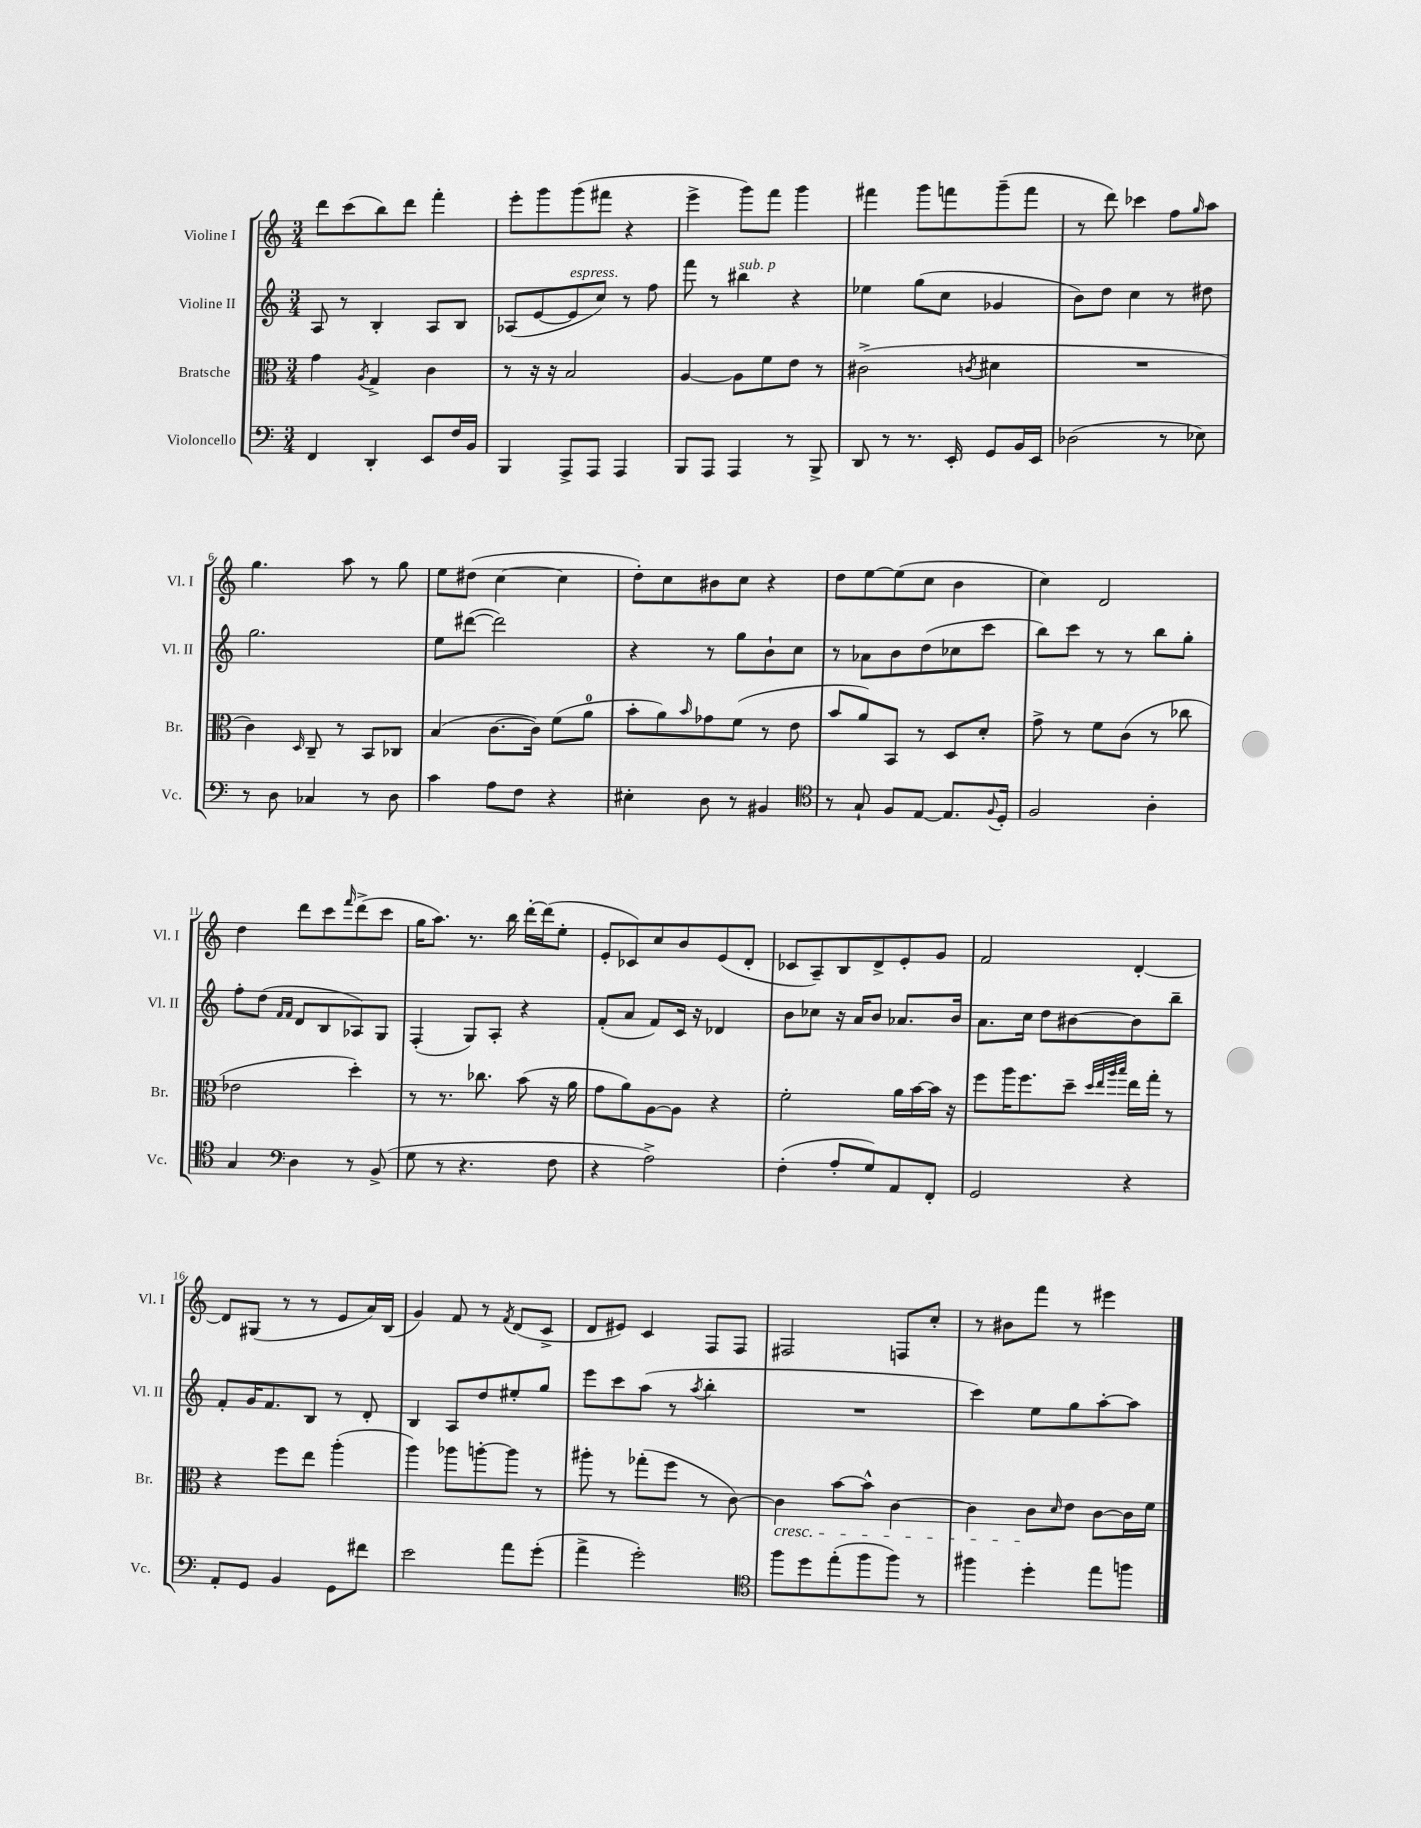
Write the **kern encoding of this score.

**kern	**kern	**kern	**kern
*part4	*part3	*part2	*part1
*staff4	*staff3	*staff2	*staff1
*I"Violoncello	*I"Bratsche	*I"Violine II	*I"Violine I
*I'Vc.	*I'Br.	*I'Vl. II	*I'Vl. I
*clefF4	*clefC3	*clefG2	*clefG2
*k[]	*k[]	*k[]	*k[]
*M3/4	*M3/4	*M3/4	*M3/4
=1	=1	=1	=1
4FF/	4g\	8A/	8ddd\L
.	.	8r	(8ccc\
.	8qA/	.	.
4DD'/	4G^/	4B'/	8bb\)
.	.	.	8ddd\J
8EE/L	4c\	8A/L	4fff'\
16F/L	.	8B/J	.
16BB/JJ	.	.	.
=2	=2	=2	=2
4BBB/	8r	(8A-X/L	8eee'\L
.	16r	[8e/	8ggg\
.	16r	.	.
!	!	!LO:TX:a:i:t=espress.	!
8AAA^/L	2B/	8e/]	(8ggg\
8AAA/J	.	8cc/J)	8fff#X\J
4AAA/	.	8r	4r
.	.	8ff\	.
=3	=3	=3	=3
8BBB/L	[4A/	8fff\	4eee^\
8AAA/J	.	8r	.
!	!	!LO:TX:a:i:t=sub. p	!
4AAA/	8A\L]	4bb#X\	8ggg\L)
.	8f\	.	8fff\J
8r	8e\J	4r	4ggg\
8BBB^/	8r	.	.
=4	=4	=4	=4
8DD/	(2c#X^\	4ee-X\	4fff#X\
8r	.	.	.
8.r	.	(8gg\L	8ggg\L
.	.	8cc\J	8fffn\
16EE'/	.	.	.
.	8qcn/	.	.
8GG/L	4d#X\	4g-X/	(8ggg~\
16BB/L	.	.	8fff\J
16EE/JJ	.	.	.
=5	=5	=5	=5
(2D-X\	2.r	8b\L)	8r
.	.	8dd\J	8ddd\)
.	.	4cc\	4ccc-X\
8r	.	8r	8ff\L
.	.	.	16qqgg/
8E-X\)	.	8dd#X\	8aa\J
!!LO:LB:g=z
=6	=6	=6	=6
8r	4c\)	2.gg\	4.gg\
8D\	.	.	.
.	16qqD/	.	.
4C-X/	8C~/	.	.
.	8r	.	8aa\
8r	8BB/L	.	8r
8D\	8C-X/J	.	8gg\
=7	=7	=7	=7
4c\	(4B/	8ee\L	8ee\L
.	.	([8ddd#X\J	(8dd#X\J
8A\L	[8.c\L	2ddd#\])	[4cc\
8F\J	.	.	.
.	16c\Jk])	.	.
4r	(8f\L	.	4cc\]
.	8a\J	.	.
=8	=8	=8	=8
4E#X'\	8b'\L	4r	8dd'\L)
.	8a\)	.	8cc\
.	16qqb/	.	.
8D\	8g-X\	8r	8b#X\
8r	(8f\J	8gg\L	8cc\J
4BB#X/	8r	8b`\	4r
.	8e\	8cc\J	.
=9	=9	=9	=9
*clefC4	*	*	*
8r	8b/L	8r	8dd\L
8G`/	8a/)	8a-X\L	[8ee\
8F/L	8BB/J	8b\	(8ee\]
[8E/J	8r	(8dd\	8cc\J
8.E/L]	8D/L	8cc-X\	4b\
.	8d'/J	8ccc\J	.
8qqF/	.	.	.
16D'/Jk	.	.	.
=10	=10	=10	=10
2F/	8g^\	8bb\L)	4cc\)
.	8r	8ccc\J	.
.	8f\L	8r	2d/
.	(8c\J	8r	.
4A'\	8r	8bb\L	.
.	8cc-X\	8gg'\J	.
!!LO:LB:g=z
=11	=11	=11	=11
4G/	2e-X\	8ff'\L	4dd\
.	.	(8dd\J	.
*clefF4	*	*	*
.	.	16qqf/LL	.
.	.	16qqf/JJ	.
4D\	.	8d/L	8ddd\L
.	.	8B/	8ccc\
.	.	.	16qqfff/
8r	4dd'\)	8A-X/)	(8ddd^\
(8BB^/	.	8G/J	8ccc\J
=12	=12	=12	=12
8G\	8r	(4F'/	16gg\KL
.	.	.	8.aa\J)
8r	8.r	.	.
4.r	.	8G/L)	8.r
.	8.cc-X\	.	.
.	.	8A'/J	.
.	.	.	16bb\
.	(8b\	4r	[16ddd'\LL
.	.	.	(16ddd\J]
8F\	16r	.	8ee'\J
.	16a\	.	.
=13	=13	=13	=13
4r	8g\L	(8f'/L	8e'/L
.	8a\)	8a/J	8c-X/)
2A^\)	[8A\	8f/L)	8cc/
.	8A\J]	16c/Jk	8b/
.	.	16r	.
.	4r	4d-X/	(8e/
.	.	.	8d'/J
=14	=14	=14	=14
(4F'\	2f'\	8b\L	8c-X/L
.	.	8cc-X\J	8A~/)
8A'/L	.	16r	8B/
.	.	16a/KL	.
8G/)	.	8b/J	8d^/
8AA/	16a\LL	8.a-X/L	8e'/
.	[16b\	.	.
8FF'/J	16b\JJ]	.	8g/J
.	16r	16b/Jk	.
=15	=15	=15	=15
2GG/	8ff\L	8.a\L	2f/
.	16aa\K	.	.
.	8.ff\	16cc\Jk	.
.	.	8dd\L	.
.	8dd~\J	[8b#X\	.
.	32qqdd/LLL	.	.
.	32qqee/	.	.
.	32qqaa/	.	.
.	32qqbb/JJJ	.	.
4r	16ee\LL	8b#\]	[4d'/
.	16gg'\JJ	.	.
.	8r	8bb~\J	.
!!LO:LB:g=z
=16	=16	=16	=16
8AA'/L	4r	8f'/L	8d/L]
8GG/J	.	16g/K	(8G#X/J
.	.	8.f/	.
4BB/	8ff\L	.	8r
.	8ee\J	8B/J	8r
8GG\L	(4aa'\	8r	8e/L
8f#X\J	.	8d'/	16a/L)
.	.	.	(16B/JJ
=17	=17	=17	=17
2e\	4aa\)	4B/	4g/)
.	8aa-X\L	8A/L	8f/
.	[8aan'\	8dd/	8r
.	.	.	8qf/
8a\L	8aa\J]	8ee#X'/	(8d/L
(8g'\J	8r	8gg/J	8c^/J
=18	=18	=18	=18
4a^\	8aa#X'\	8eee\L	8d/L
.	8r	8ccc\	8e#X/J)
2g'\)	(8gg-X'\L	(8aa\J	4c/
.	8ff\J	8r	.
.	.	8qaa/	.
.	8r	4bb'\	8F/L
.	[8c\)	.	8F/J
=19	=19	=19	=19
*clefC4	*	*	*
!	!LO:TX:b:i:t=cresc.	!	!
8ff\L	4c\]	2.r	2F#X/
8dd\	.	.	.
(8ee'\	[8b\L	.	.
8ff\	8b^^\J]	.	.
8ff\J)	[4c\	.	8Fn/L
8r	.	.	8cc'/J
=20	=20	=20	=20
4ff#X\	4c\]	4ccc\)	8r
.	.	.	8b#X\L
4dd'\	8c\L	8ee\L	8fff\J
.	16qqd/	.	.
.	8e\J	8gg\	8r
8ee\L	[8c\L	[8aa'\	4eee#X\
8ffn\J	16c\L]	8aa\J]	.
.	16f\JJ	.	.
==	==	==	==
*-	*-	*-	*-
